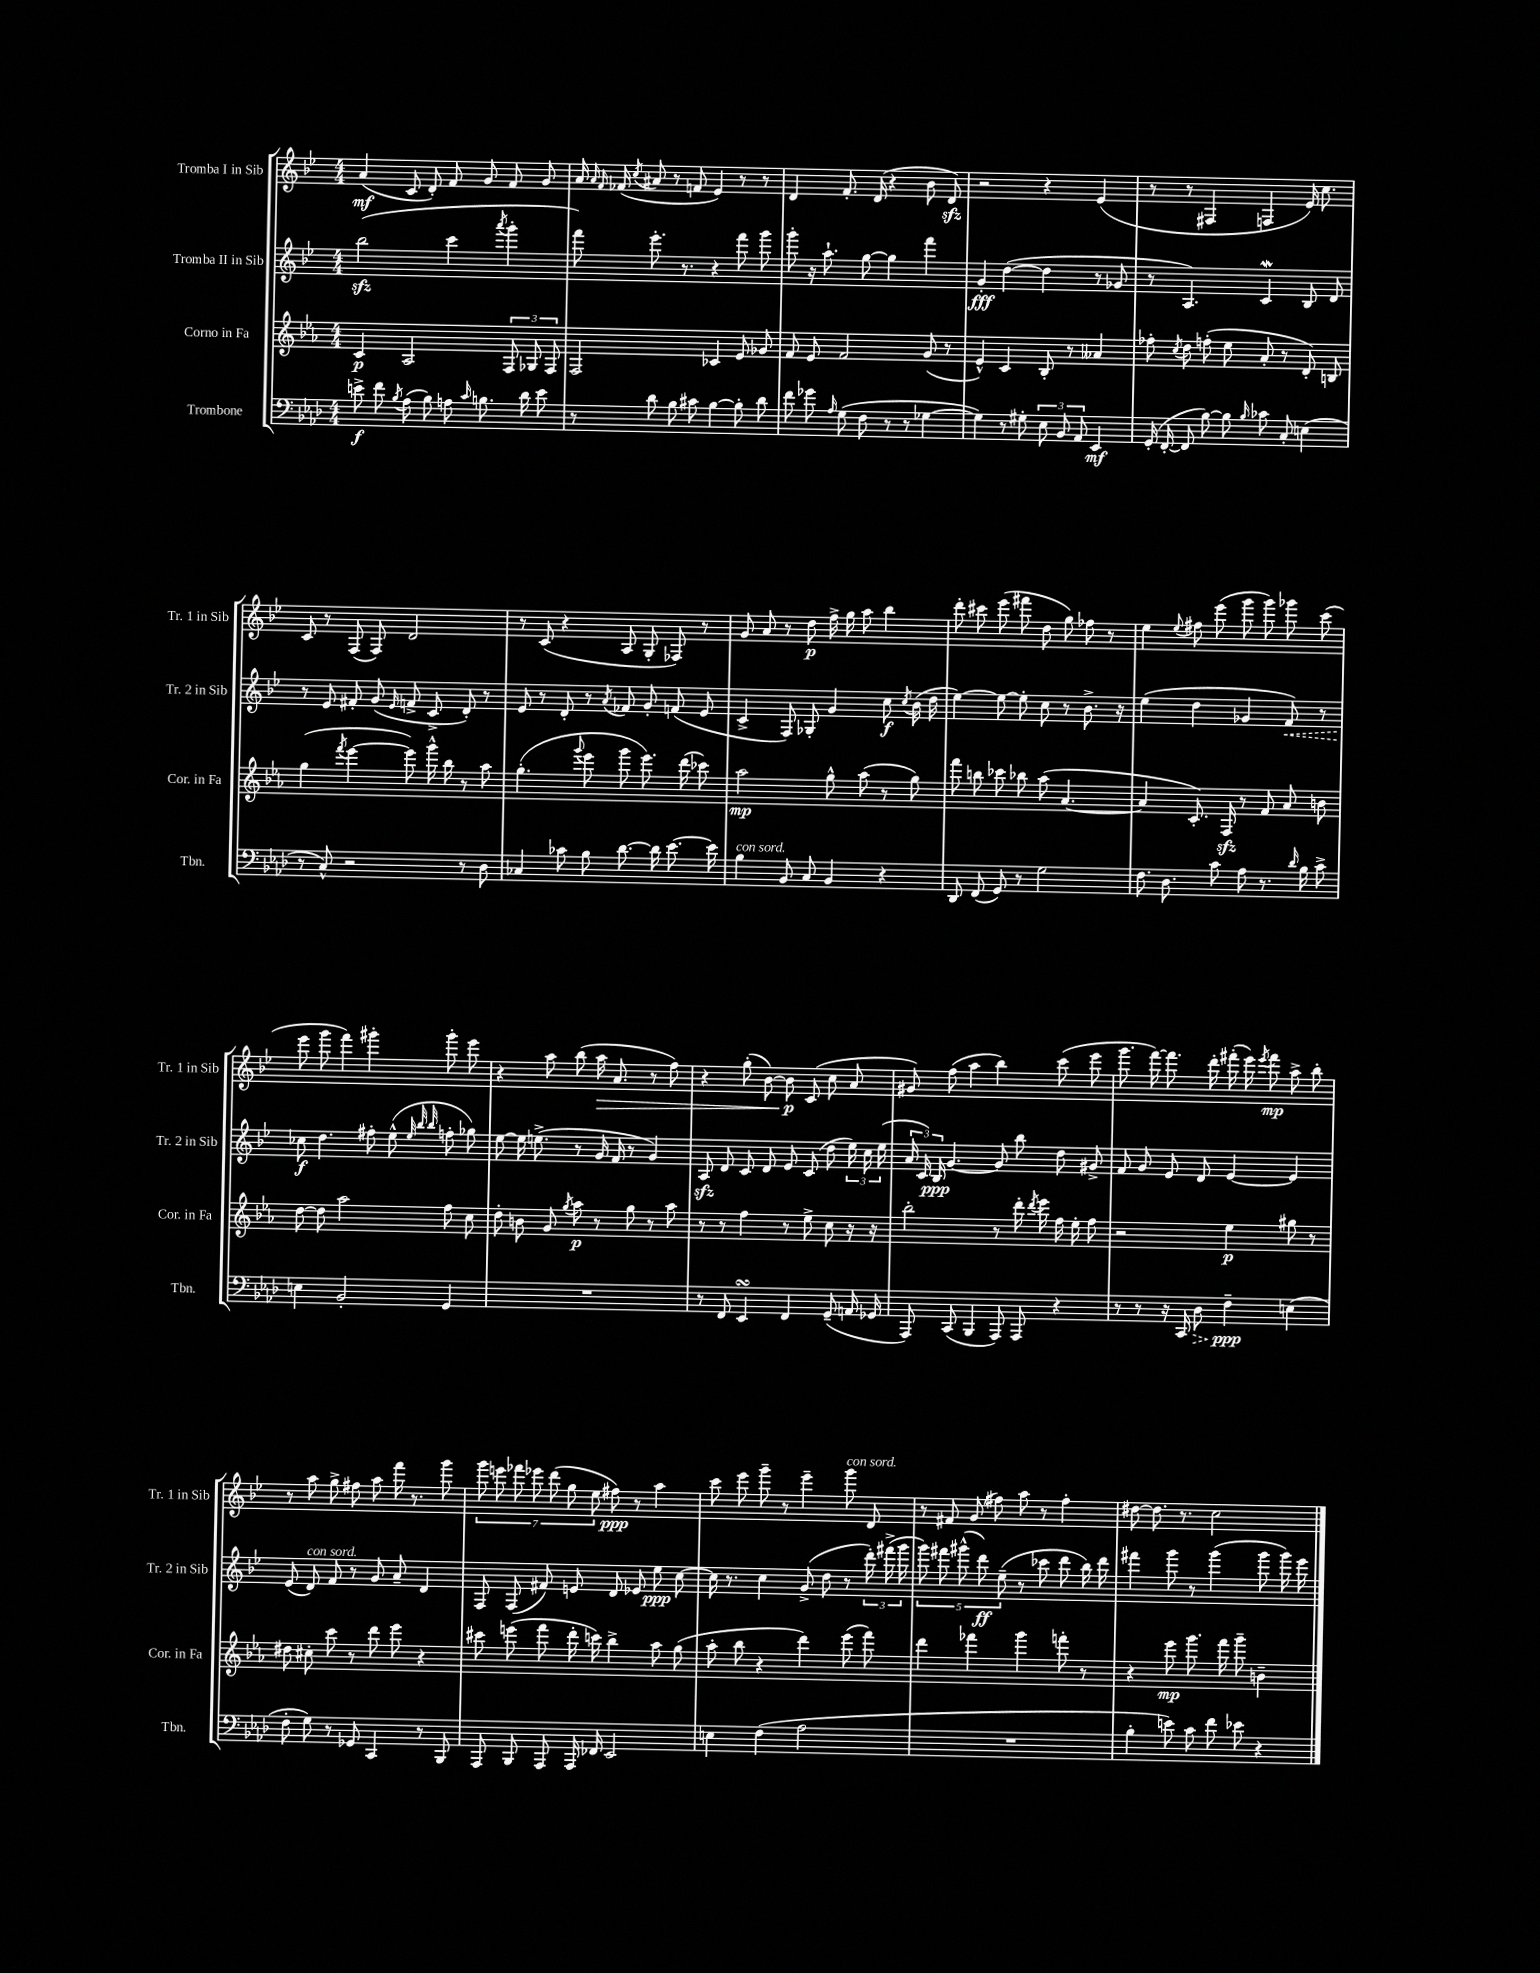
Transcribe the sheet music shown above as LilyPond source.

<<
\new StaffGroup <<
\new Staff = "s0" \with { instrumentName = "Tromba I in Sib" shortInstrumentName = "Tr. 1 in Sib" } {
    \clef treble \key bes \major \numericTimeSignature \time 4/4
    \autoBeamOff a'4\mf( c'8 d'8-.) f'8 g'8 f'8 g'8 |
    a'16 \grace { a'16 f'16 } fes'16( \acciaccatura { c''8 } ais'8 r8 f'8 ees'4) r8 r8 |
    d'4 f'8.-. d'16( r4 bes'8 d'8\sfz) |
    r2 r4 ees'4( |
    r8 r8 fis4 f4 ees'16) c''8. |
    c'8 r8 f8( f8) d'2 |
    r8 c'8( r4 a8 g8-. fes8) r8 |
    g'8 a'8 r8 d''8\p f''16-> g''16 a''8 bes''4 |
    d'''8-. cis'''8 ees'''8( fis'''8 d''8 g''8) fes''8 r8 |
    ees''4 \appoggiatura { ees''8 } fis''8 ees'''8( g'''8 g'''8) ges'''8 c'''8( |
    ees'''8 g'''8 f'''4) gis'''4-. gis'''8-. ees'''8 |
    r4 a''8 bes''8( a''16\> a'8. r8 f''8) |
    r4 g''8-.( bes'8~) bes'8\p\! c'8( c''8 a'8 |
    gis'8) f''8( a''4 bes''4) c'''8( ees'''8 |
    g'''8. f'''16~) f'''8. d'''16-. fis'''16-.( ees'''16) \acciaccatura { ees'''8 } fis'''8\mp a''8-> bes''8-. |
    r8 a''8 g''8-> fis''8 a''8 f'''16 r8. g'''8 |
    \tuplet 7/4 { g'''8 e'''8 fes'''8 ees'''8 d'''8( g''8 ees''8 } fis''8\ppp) r8 a''4 |
    c'''8 ees'''8 g'''8-- r8 ees'''4-- g'''8^\markup { \italic "con sord." } d'8 |
    r8 fis'8 g'8( fis''8) a''8 r8 fis''4-. |
    dis''8~ dis''8. r8. c''2 \bar "|." |
}
\new Staff = "s1" \with { instrumentName = "Tromba II in Sib" shortInstrumentName = "Tr. 2 in Sib" } {
    \clef treble \key bes \major \numericTimeSignature \time 4/4
    \autoBeamOff bes''2\sfz( c'''4 \acciaccatura { a'''8 } g'''4-. |
    f'''8) ees'''8.-. r8. r4 f'''8 g'''8 |
    g'''8-. r16 a''8.-! g''8~ g''4 f'''4 |
    g'4-.\fff d''4~( d''4 r8 ges'8 |
    r8 a4.) c'4\mordent bes8 d'8 |
    r8 ees'8 fis'8-. g'8( \grace { ees'16 } f'8-> c'8-> d'8-.) r8 |
    ees'8 r8 d'8-. r8 \acciaccatura { a'8 } fes'8 g'8-. f'8( ees'8 |
    c'4-> f8) ges8-. g'4 c''8\f \acciaccatura { c''8 } bes'16( d''16 |
    ees''4~) ees''8~ ees''8-. c''8 r8 bes'8.-> r16 |
    ees''4( d''4 ges'4 \once \override Hairpin.style = #'dashed-line f'8\<) r8 |
    ces''8\f\! d''4. fis''8-. ees''8-^( \grace { ees''32 bes''32 bes''32 } f''8-. ges''8) |
    ees''8~ ees''16 e''8.->( r8 g'16 f'16 r8 g'4) |
    a8\sfz d'8 c'8 d'8 ees'8 c'8( d''8 \tuplet 3/2 { ees''16) c''16 ees''16( } |
    \tuplet 3/2 { a'16 c'16) bes16\ppp } g'4.~ g'8 bes''8 d''8 gis'8-> |
    f'8 g'8 ees'8 d'8 ees'4~ ees'4 |
    ees'8( d'8^\markup { \italic "con sord." }) f'8 r8 g'8 a'8-- d'4 |
    f8 f8( fis'8) e'8 d'8 ees'8 ees''8\ppp c''8~ |
    c''16 r8. c''4 g'8->( d''8 r8 \tuplet 3/2 { d'''16-.) fis'''16->( g'''16 } |
    \tuplet 5/4 { g'''8) fis'''8 gis'''8-^( d'''8\ff) ees''8--( } r8 ces'''8 d'''8 bes''16) d'''16 |
    fis'''4 g'''8 r8 g'''4( g'''8 g'''16) ees'''16 \bar "|." |
}
\new Staff = "s2" \with { instrumentName = "Corno in Fa" shortInstrumentName = "Cor. in Fa" } {
    \clef treble \key ees \major \numericTimeSignature \time 4/4
    \autoBeamOff c'4\p aes2 \tuplet 3/2 { f8 ges8 f8 } |
    f2 ces'4 ees'8 ges'8 |
    f'8 ees'8 f'2 g'8( r8 |
    ees'4-^) c'4 bes8-. r8 aeses'4 |
    fes''8-. \acciaccatura { c''8 } d''8 f''8-.( ees''8 aes'8-. r8 d'8-.) b8 |
    g''4( \acciaccatura { f'''8 } ees'''4~ ees'''8) g'''16-^ bes''16 r8 aes''8 |
    g''4.-.( \appoggiatura { g'''8 } ees'''8 g'''8 ees'''8.) d'''16( ces'''8) |
    aes''2\mp g''8-^ aes''8( r8 g''8) |
    f'''8 b''8 ces'''8 bes''8 aes''8( aes'4.~ |
    aes'4 c'8.-.) f16\sfz r8 f'8 aes'8 b'8 |
    d''8~ d''8 aes''2 f''8 c''8 |
    d''8-. b'8 g'8 \acciaccatura { g''8 } aes''8\p r8 g''8 r8 aes''8 |
    r8 r8 f''4 r8 ees''8-> c''8 r16 r16 |
    bes''2-. r8 d'''16-. \acciaccatura { d'''8 } ees'''16 f''16 ees''16-. f''8 |
    r2 ees''4\p gis''8 r8 |
    dis''8 cis''8-. c'''8 r8 d'''8 ees'''8 r4 |
    cis'''8 e'''8( f'''8 d'''16-. c'''16) bes''4-> aes''8 g''8( |
    aes''8-. bes''8 r4 d'''4) ees'''8( f'''8) |
    d'''4 fes'''4 g'''4 f'''8-. r8 |
    r4 ees'''8\mp g'''8. f'''16 g'''8-- b'4-- \bar "|." |
}
\new Staff = "s3" \with { instrumentName = "Trombone" shortInstrumentName = "Tbn." } {
    \clef bass \key aes \major \numericTimeSignature \time 4/4
    \autoBeamOff e'8->\f f'8 \acciaccatura { bes8 } aes8( bes8) a8 \grace { c'16 } b8. des'16 e'8 |
    r8 des'8 bes8 cis'8 bes4~ bes8-. des'8 |
    f'8 ges'8 \grace { aes16 } g8( f8 r8 r8 ges4~ |
    ges4) r8 gis8-. \tuplet 3/2 { ees8 bes,8 aes,8 } ees,4\mf |
    g,16-.( f,16~-. f,8 bes8~) bes8 \grace { bes16 } ces'8 c8-. e4( |
    r8 c8-^) r2 r8 des8 |
    ces4 ces'8 bes8 des'8.~ des'16 ees'8.~ ees'16 |
    bes4^\markup { \italic "con sord." } bes,8 c8 bes,4 r4 |
    des,8 f,8( g,8) r8 g2 |
    f8. des8. c'8 aes8 r8. \grace { des'16 } bes16 c'8-> |
    e4 bes,2-. g,4 |
    R1 |
    r8 f,8 ees,4\turn f,4 g,8--( a,16 ges,16 |
    aes,,8) c,8( bes,,4 aes,,8) aes,,8 r4 |
    r8 r8 r16 c,16 \once \override Hairpin.style = #'dashed-line des8\> f4--\ppp\! e4( |
    f8-. g8) r8 ges,8 c,4 r8 bes,,8 |
    aes,,8 bes,,8 aes,,8 aes,,16 fes,16 ees,2 |
    e4 f4( aes2 |
    R1 |
    bes4-. e'8) c'8 f'8 ees'8 r4 \bar "|." |
}
>>
>>
\layout { \context { \Score \remove "Bar_number_engraver" } }
